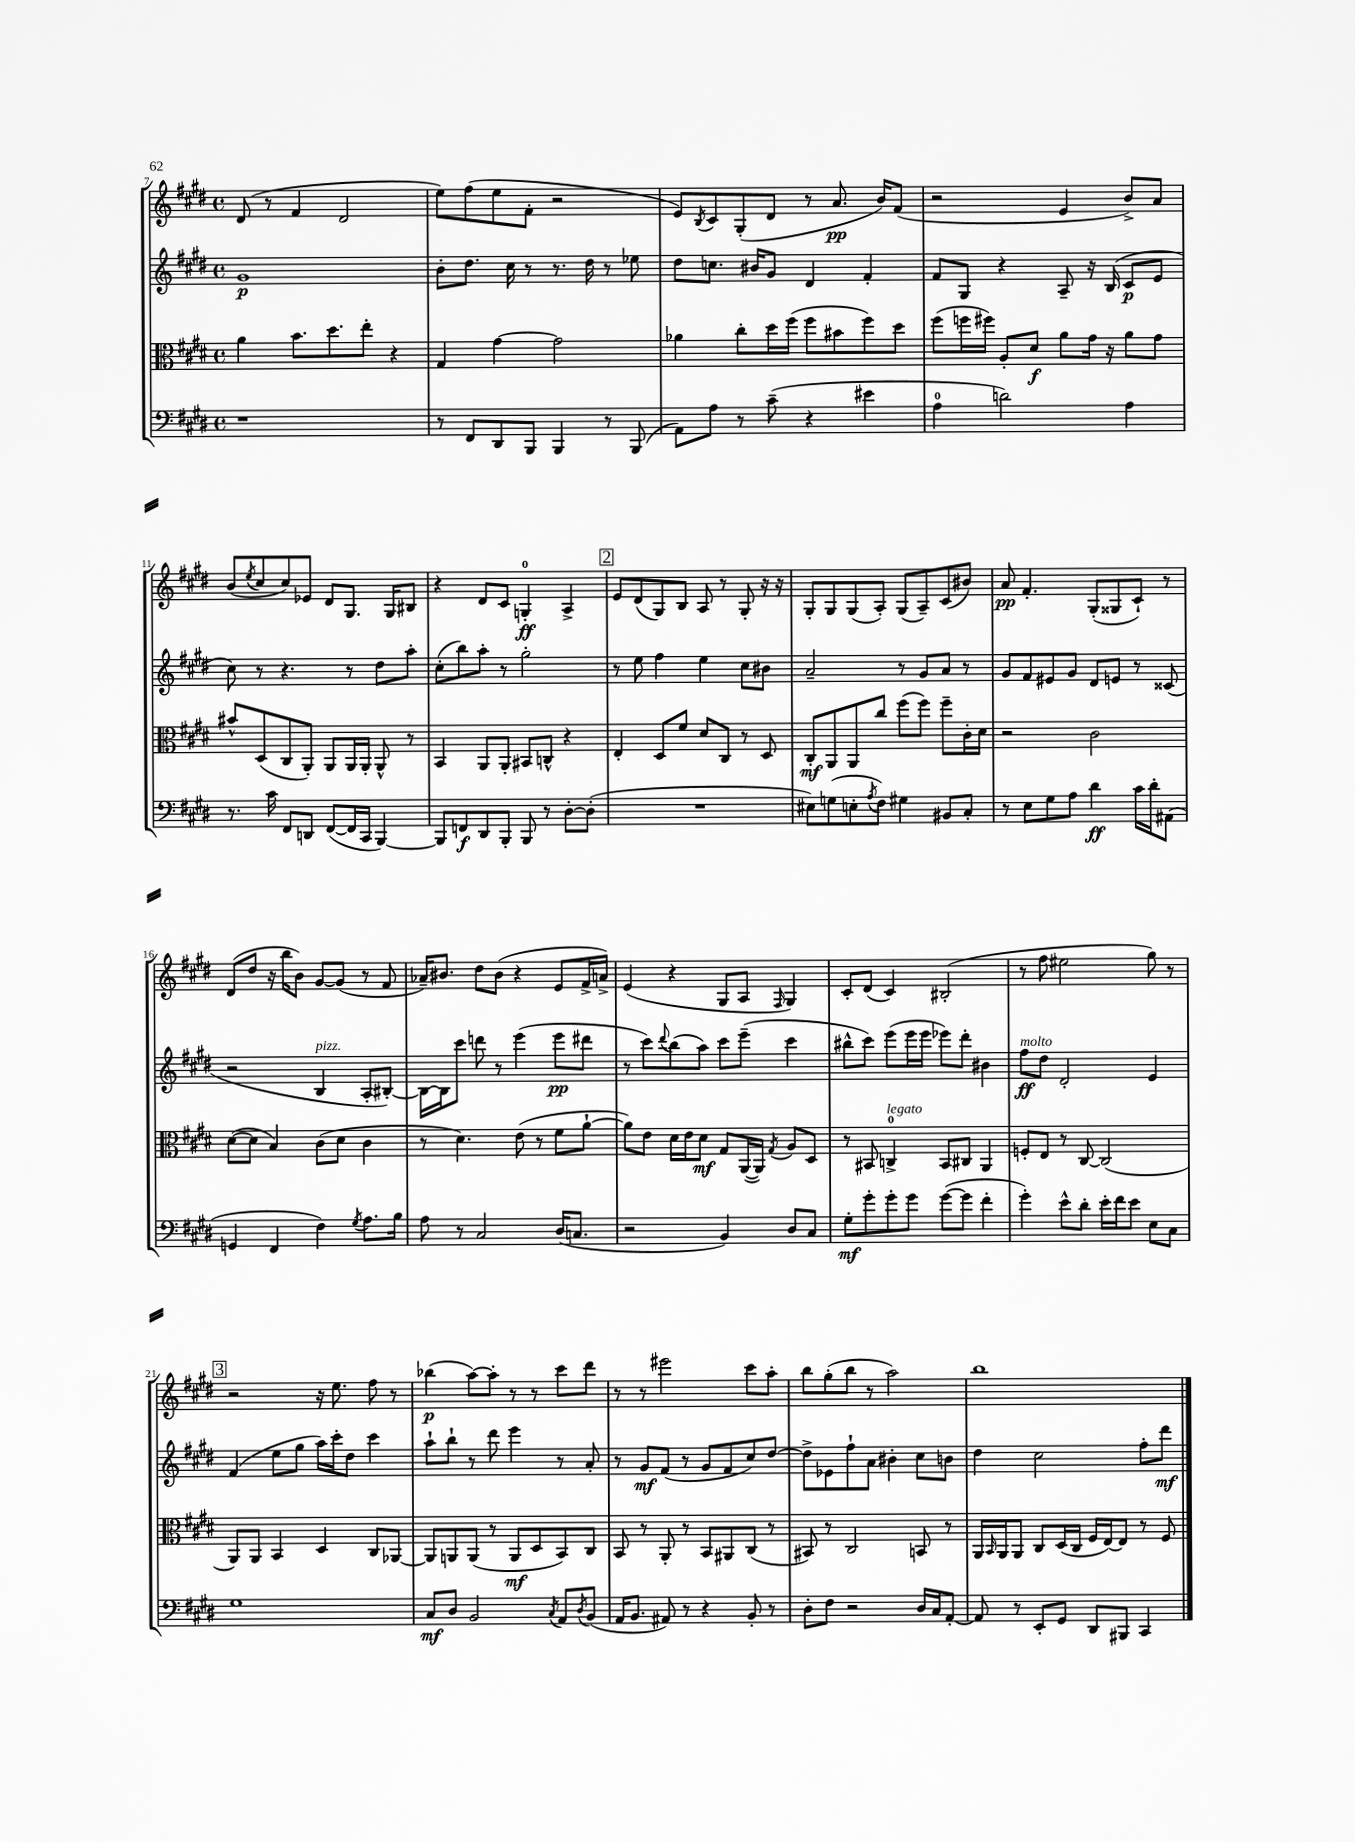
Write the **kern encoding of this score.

**kern	**kern	**kern	**kern
*staff4	*staff3	*staff2	*staff1
*clefF4	*clefC3	*clefG2	*clefG2
*k[f#c#g#d#]	*k[f#c#g#d#]	*k[f#c#g#d#]	*k[f#c#g#d#]
*M4/4	*M4/4	*M4/4	*M4/4
*met(c)	*met(c)	*met(c)	*met(c)
1r	4a	1g#	(8d#
.	.	.	8r
.	8.b	.	4f#
.	8.dd#	.	.
.	.	.	2d#
.	8ee'	.	.
.	4r	.	.
=	=	=	=
8r	4G#	8b'	8ee)
8FF#	.	8.dd#	(8ff#
8DD#	[4g#	.	8ee
.	.	16cc#	.
8BBB	.	8r	8f#'
4BBB	2g#]	8.r	2r
.	.	16dd#	.
8r	.	8r	.
(8BBB	.	8ee-	.
=	=	=	=
8AA)	4a-	8dd#	8e)
.	.	.	8qB
8A	.	8.cc	8c#
8r	8cc#'	.	(8G#'
.	.	16b#	.
(8c#~	16dd#	8g#	8d#
.	(16ff#	.	.
4r	8ff#	4d#	8r
.	8b#	.	8.a
4e#	8ff#)	4f#'	.
.	.	.	16b)
.	8dd#	.	(8f#
=	=	=	=
4A	(8ff#	8f#	2r
.	16ff	8G#	.
.	16ff#)	.	.
2d)	8A'	4r	.
.	8d#	.	.
.	8a	8A~	4e
.	16g#	16r	.
.	16r	(16B	.
4A	8a	8c#	8b^)
.	8g#	8e	8a
=	=	=	=
8.r	8b#^^	8cc#)	(8b
.	.	.	8qee
.	(8D#	8r	8cc#
16c#	.	.	.
8FF#	8C#	4.r	8cc#)
8DD	8AA')	.	8e-
([8FF#	8AA	.	8d#
16FF#]	16AA	8r	8.G#
16CC#	16AA'	.	.
[4BBB)	8AA^^	8dd#	.
.	.	.	16G#
.	8r	8aa'	8B#
=	=	=	=
8BBB]	4BB	(8cc#'	4r
8FF	.	8bb)	.
8DD#	8AA	8aa'	8d#
8BBB'	8AA'	8r	8c#
8BBB	8BB#	2gg#'	4G'
8r	8C^^	.	.
[8D#'	4r	.	4A^
(8D#']	.	.	.
=	=	=	=
1r	4E'	8r	8e
.	.	8ee	(8d#
.	8D#	4ff#	8G#)
.	8f#	.	8B
.	8d#	4ee	8A
.	8C#	.	8r
.	8r	8cc#	8G#'
.	8D#	8b#	16r
.	.	.	16r
=	=	=	=
8E#)	8C#'	2a~	8G#'
(8G	8AA	.	8G#
8E'	8AA	.	(8G#
8qA	.	.	.
8F#)	8cc#	.	8A')
4G#	(8ff#	8r	(8G#
.	8ff#)	8g#	8A~)
8BB#	8ff#~	8a	(8c#
8C#'	16c#'	8r	8b#)
.	16d#	.	.
=	=	=	=
8r	2r	8g#	8a
8E	.	8f#	4.f#'
8G#	.	8e#	.
8A	.	8g#	.
4d#	2c#	8d#	(8G#'
.	.	8e	8G##
16c#	.	8r	8c#`)
16d#'	.	.	.
(8AA#	.	(8c##	8r
=	=	=	=
4GG	([8d#	2r	(8d#
.	8d#]	.	8dd#
4FF#	4B)	.	16r
.	.	.	16bb
.	.	.	8b)
4F#)	(8c#	4B	[8g#
.	8d#	.	(8g#]
8qG#	.	.	.
8.A	4c#	8A'	8r
.	.	[8B#')	8f#
16B	.	.	.
=	=	=	=
8A	8r	16B#_	16a-~)
.	.	16B#]	8.b#
8r	4.d#)	8ccc#	.
2C#	.	8ddd	8dd#
.	.	8r	(8b#
.	(8e	(4eee	4r
.	8r	.	.
(16D#	8f#	8eee	8e
8.C	.	.	.
.	[8a`	8ddd#	16f#^
.	.	.	16a^)
=	=	=	=
2r	8a])	8r	(4e
.	8e	8ccc#)	.
.	.	8qqddd#	.
.	16d#	(8bb	4r
.	16e	.	.
.	8d#	8aa)	.
4BB)	8G#	8ccc#	8G#
.	([16AA	(8eee~	8A
.	16AA])	.	.
.	8qG#	.	16qqF#
8D#	8A	4ccc#	4G#)
8C#	8D#	.	.
=	=	=	=
8G#'	8r	8bb#^^	8c#'
8g#'	8BB#	8ccc#)	(8d#
8g#'	4C^	(8eee	4c#)
8g#	.	16eee	.
.	.	16eee	.
([8g#	8BB#	8eee-)	(2B#'
8g#]	8C#	8ddd#'	.
4f#'	4AA	4b#	.
=	=	=	=
4g#')	8F'	8ff#	8r
.	8E	8dd#	8ff#
8e^^	8r	2d#'	2ee#
8d#'	[8C#	.	.
16e'	(2C#]	.	.
16f#	.	.	.
8e	.	.	.
8E	.	4e	8gg#)
8C#	.	.	8r
=	=	=	=
1G#	8AA)	(4f#	2r
.	8AA	.	.
.	4BB	8ee	.
.	.	8gg#	.
.	4D#	16aa)	16r
.	.	16ccc#'	8.ee
.	.	8dd#	.
.	8C#	4ccc#	8ff#
.	[8AA-	.	8r
=	=	=	=
8C#	8AA-]	8aa`	(4bb-
8D#	8AA	8bb`	.
2BB	(8AA	8r	[8aa)
.	8r	8ddd#	8aa']
.	8AA	4eee	8r
.	8D#	.	8r
8qC#	.	.	.
8AA	8BB)	8r	8ccc#
8qD#	.	.	.
(8BB	8C#	8a'	8ddd#
=	=	=	=
16AA	8BB	8r	8r
8.BB	.	.	.
.	8r	8g#	8r
8AA#)	8AA'	(8f#	2eee#
8r	8r	8r	.
4r	8BB	8g#	.
.	8AA#	8f#	.
8BB'	(8C#	8cc#)	8ccc#
8r	8r	[8dd#	8aa'
=	=	=	=
8D#'	8BB#)	8dd#^]	8bb
8F#	8r	8e-	(8gg#'
2r	2C#	8ff#`	8bb
.	.	8a	8r
.	.	4b#'	2aa)
16D#	8BB	8cc#	.
16C#	.	.	.
[8AA'	8r	8b	.
=	=	=	=
8AA]	16AA	4dd#	1bb
.	16qqBB	.	.
.	16AA	.	.
8r	8AA	.	.
8EE'	8C#	2cc#	.
8GG#	(16D#	.	.
.	16C#	.	.
8DD#	16F#	.	.
.	[16E)	.	.
8BBB#	8E]	.	.
4CC#	8r	8ff#'	.
.	8F#	8ddd#	.
==	==	==	==
*-	*-	*-	*-
